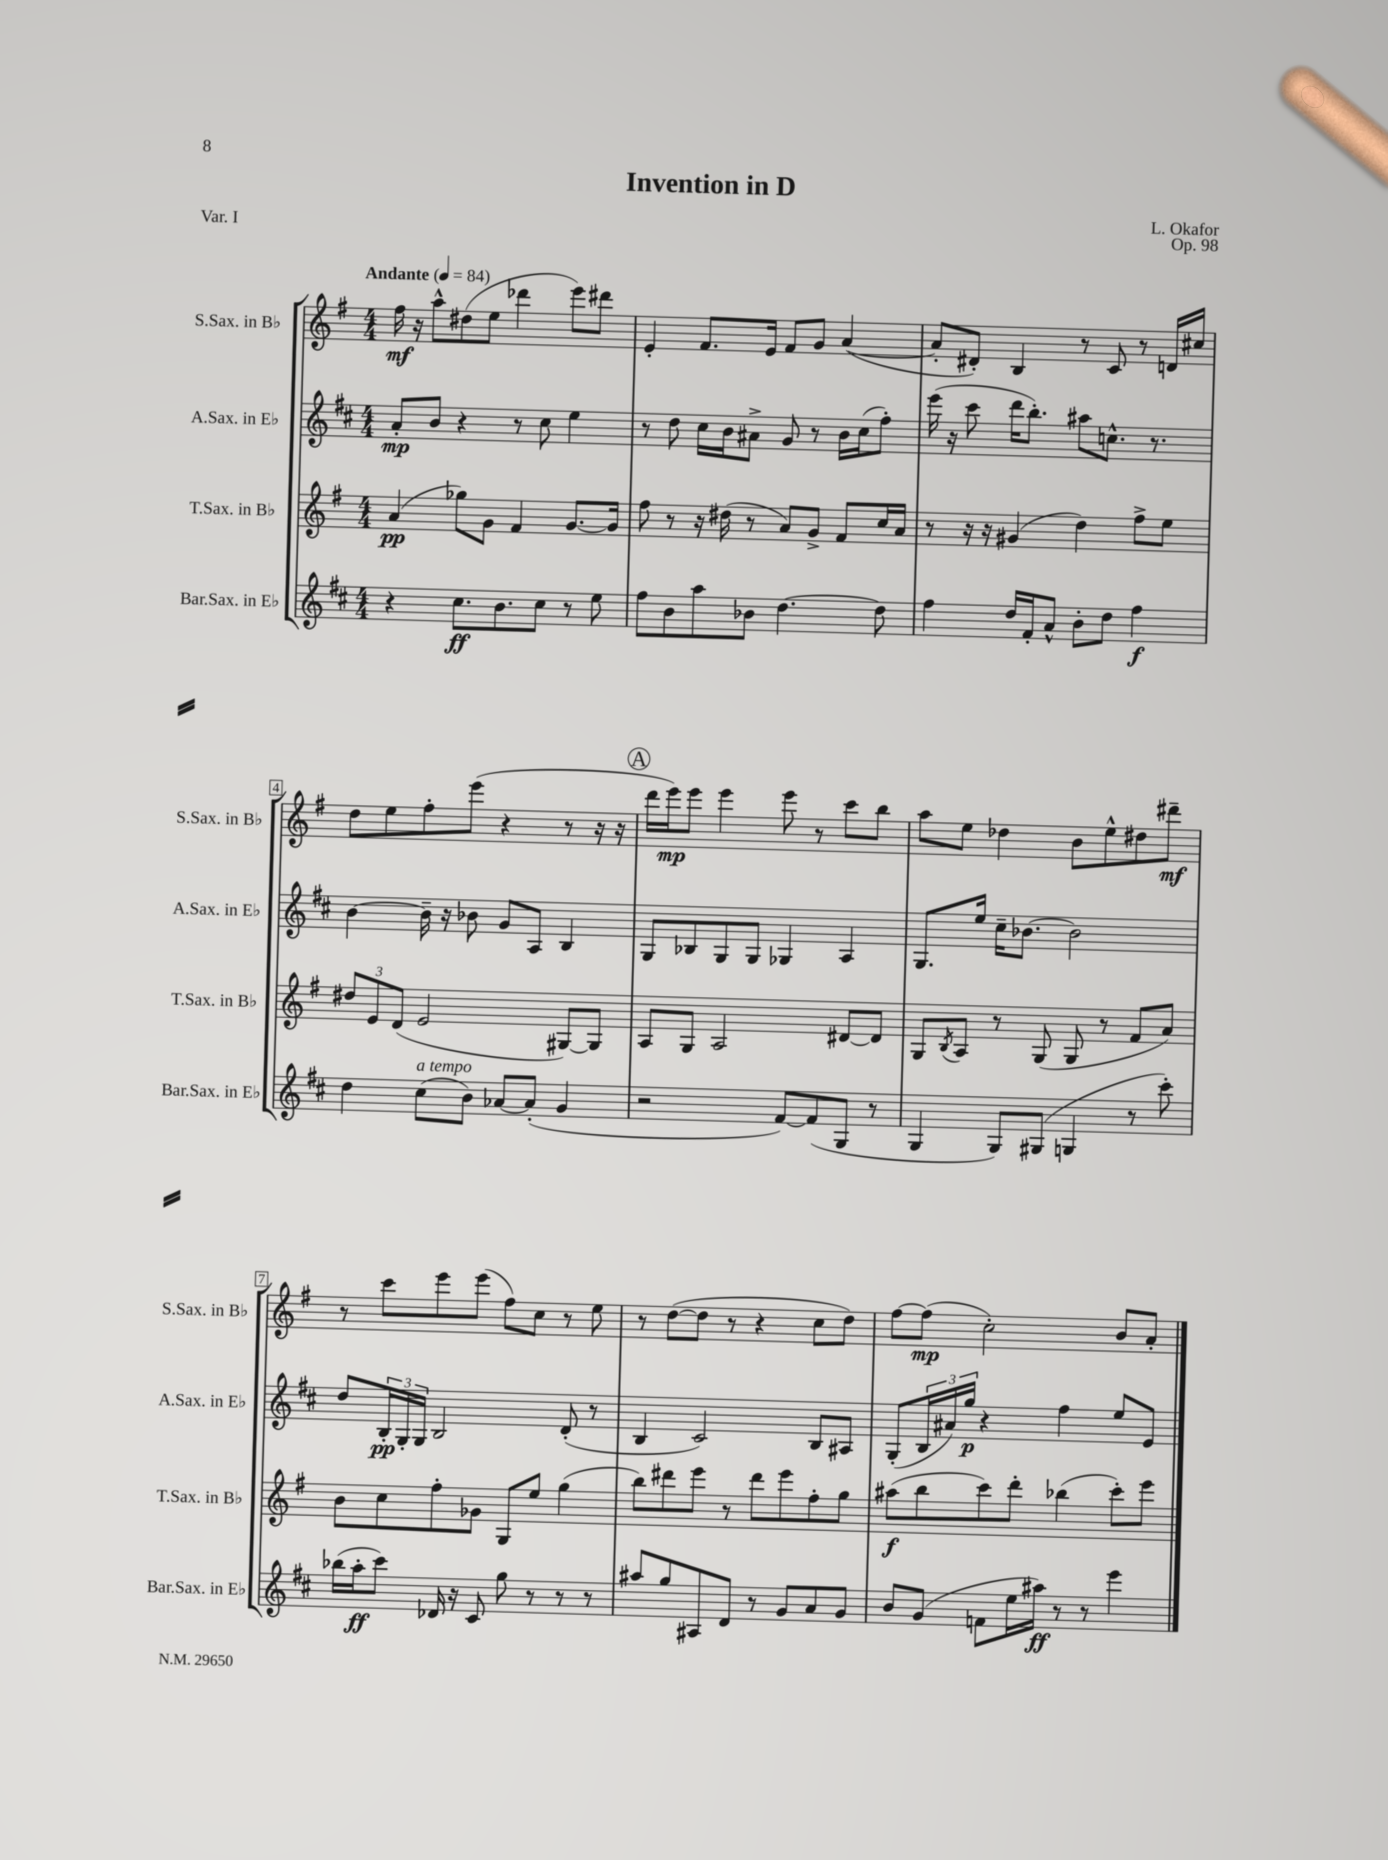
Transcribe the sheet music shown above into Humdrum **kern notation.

**kern	**dynam	**kern	**dynam	**kern	**dynam	**kern	**dynam
*part4	*part4	*part3	*part3	*part2	*part2	*part1	*part1
*staff4	*staff4	*staff3	*staff3	*staff2	*staff2	*staff1	*staff1
*I"Bar.Sax. in E♭	*	*I"T.Sax. in B♭	*	*I"A.Sax. in E♭	*	*I"S.Sax. in B♭	*
*I'Bar.Sax. in E♭	*	*I'T.Sax. in B♭	*	*I'A.Sax. in E♭	*	*I'S.Sax. in B♭	*
*clefG2	*	*clefG2	*	*clefG2	*	*clefG2	*
*k[f#c#]	*	*k[f#]	*	*k[f#c#]	*	*k[f#]	*
*M4/4	*	*M4/4	*	*M4/4	*	*M4/4	*
*MM84	*	*MM84	*	*MM84	*	*MM84	*
=1	=1	=1	=1	=1	=1	=1	=1
!	!	!	!	!	!	!LO:TX:a:B:t=Andante	!
4r	.	(4a/	pp	8a'/L	mp	16ff#\	mf
.	.	.	.	.	.	16r	.
.	.	.	.	8b/J	.	8aa^^\L	.
8.cc#\L	ff	8gg-X\L)	.	4r	.	(8dd#X\	.
.	.	8g\J	.	.	.	8ee\J	.
8.b\	.	.	.	.	.	.	.
.	.	4f#/	.	8r	.	4ddd-X\	.
8cc#\J	.	.	.	8cc#\	.	.	.
8r	.	[8.g/L	.	4ee\	.	8eee\L)	.
8ee\	.	.	.	.	.	8ddd#X\J	.
.	.	16g/Jk]	.	.	.	.	.
=2	=2	=2	=2	=2	=2	=2	=2
8ff#\L	.	8ff#\	.	8r	.	4e'/	.
8b\	.	8r	.	8dd\	.	.	.
8aa\	.	16r	.	16cc#\LL	.	8.f#/L	.
.	.	(16dd#X\	.	16b\J	.	.	.
8b-X\J	.	8r	.	8a#X^\J	.	.	.
.	.	.	.	.	.	16e/Jk	.
[4.dd\	.	8a/L)	.	8g/	.	8f#/L	.
.	.	8g^/J	.	8r	.	8g/J	.
.	.	8f#/L	.	16b\LL	.	([4a/	.
.	.	.	.	(16cc#\J	.	.	.
8dd\]	.	16cc/L	.	8ff#'\J)	.	.	.
.	.	16a/JJ	.	.	.	.	.
=3	=3	=3	=3	=3	=3	=3	=3
4ff#\	.	8r	.	(16eee\	.	8a'/L]	.
.	.	.	.	16r	.	.	.
.	.	16r	.	8ccc#\	.	8d#X'/J)	.
.	.	16r	.	.	.	.	.
16dd/LL	.	(4g#X/	.	16ddd\KL	.	4B/	.
16f#'/J	.	.	.	8.bb'\J)	.	.	.
8a^^/J	.	.	.	.	.	.	.
8b'\L	.	4dd\)	.	8aa#X\L	.	8r	.
8dd\J	.	.	.	8.ccn^^\J	.	8c/	.
4ff#\	f	8ff#^\L	.	.	.	8r	.
.	.	.	.	8.r	.	.	.
.	.	8ee\J	.	.	.	16dn/LL	.
.	.	.	.	.	.	16cc#X/JJ	.
!!LO:LB:g=z
=4	=4	=4	=4	=4	=4	=4	=4
4dd\	.	12dd#X/L	.	[4b\	.	8dd\L	.
.	.	12e/	.	.	.	.	.
.	.	.	.	.	.	8ee\	.
.	.	(12d/J	.	.	.	.	.
!LO:TX:a:i:t=a tempo	!	!	!	!	!	!	!
(8cc#\L	.	2e/	.	16b~\]	.	8ff#'\	.
.	.	.	.	16r	.	.	.
8b\J)	.	.	.	8b-X\	.	(8eee\J	.
[8a-X/L	.	.	.	8g/L	.	4r	.
(8a-'/J]	.	.	.	8A/J	.	.	.
4g/	.	[8G#X/L)	.	4B/	.	8r	.
.	.	8G#/J]	.	.	.	16r	.
.	.	.	.	.	.	16r	.
!!LO:REH:place=s1:t=A
=5	=5	=5	=5	=5	=5	=5	=5
2r	.	8A/L	.	8G/L	.	16ddd\LL	.
.	.	.	.	.	.	16eee\J)	mp
.	.	8G/J	.	8B-X/	.	8eee\J	.
.	.	2A/	.	8G/	.	4eee\	.
.	.	.	.	8G/J	.	.	.
[8f#/L)	.	.	.	4G-X/	.	8eee\	.
(8f#/]	.	.	.	.	.	8r	.
8G/J	.	[8d#X/L	.	4A/	.	8ccc\L	.
8r	.	8d#/J]	.	.	.	8bb\J	.
=6	=6	=6	=6	=6	=6	=6	=6
4G/	.	8G/L	.	8.G/L	.	8aa\L	.
.	.	8qB/	.	.	.	.	.
.	.	8A/J	.	.	.	8ee\J	.
.	.	.	.	16ee/Jk	.	.	.
8G/L)	.	8r	.	16cc#~\KL	.	4dd-X\	.
.	.	.	.	[8.b-X\J	.	.	.
(8G#X/J	.	(8G/	.	.	.	.	.
4Gn/	.	8G/	.	2b-\]	.	8b\L	.
.	.	8r	.	.	.	8ee^^\	.
8r	.	8f#/L	.	.	.	8dd#X\	.
8ccc#'\)	.	8a/J)	.	.	.	8ddd#X~\J	mf
!!LO:LB:g=z
=7	=7	=7	=7	=7	=7	=7	=7
(16bb-X\LL	.	8b\L	.	8dd/L	.	8r	.
16aa'\J	ff	.	.	.	.	.	.
8ccc#\J)	.	8cc\	.	24B'/L	pp	8ccc\L	.
.	.	.	.	24G'/	.	.	.
.	.	.	.	24G/JJ	.	.	.
16d-X/	.	8ff#'\	.	2B/	.	8eee\	.
16r	.	.	.	.	.	.	.
8c#/	.	8g-X\J	.	.	.	(8eee\J	.
8gg\	.	8G/L	.	.	.	8ff#\L)	.
8r	.	8ee/J	.	.	.	8cc\J	.
8r	.	(4gg\	.	(8d'/	.	8r	.
8r	.	.	.	8r	.	8ee\	.
=8	=8	=8	=8	=8	=8	=8	=8
8aa#X/L	.	8bb\L)	.	4B/	.	8r	.
8gg/	.	8ddd#X\	.	.	.	([8dd\L	.
8A#X/	.	8eee\J	.	2c#/)	.	8dd\J]	.
8d/J	.	8r	.	.	.	8r	.
8r	.	8ddd#\L	.	.	.	4r	.
8g/L	.	8eee\	.	.	.	.	.
8a/	.	8ff#'\	.	8B/L	.	8cc\L	.
8g/J	.	8gg\J	.	8A#X/J	.	8dd\J)	.
=9	=9	=9	=9	=9	=9	=9	=9
8b/L	.	(8aa#X\L	f	(8G'/L	.	[8ff#\L	.
(8g/J	.	8bb\	.	24B/L	.	(8ff#\J]	mp
.	.	.	.	24a#X/)	.	.	.
.	.	.	.	24gg/JJ	p	.	.
8fn\L	.	8ccc\)	.	4r	.	2cc'\)	.
16ee\L	.	8ddd'\J	.	.	.	.	.
16aa#X\JJ)	ff	.	.	.	.	.	.
8r	.	(4bb-X\	.	4ff#\	.	.	.
8r	.	.	.	.	.	.	.
4eee\	.	8ccc'\L)	.	8ee/L	.	8b/L	.
.	.	8eee\J	.	8e/J	.	8a'/J	.
==	==	==	==	==	==	==	==
*-	*-	*-	*-	*-	*-	*-	*-
